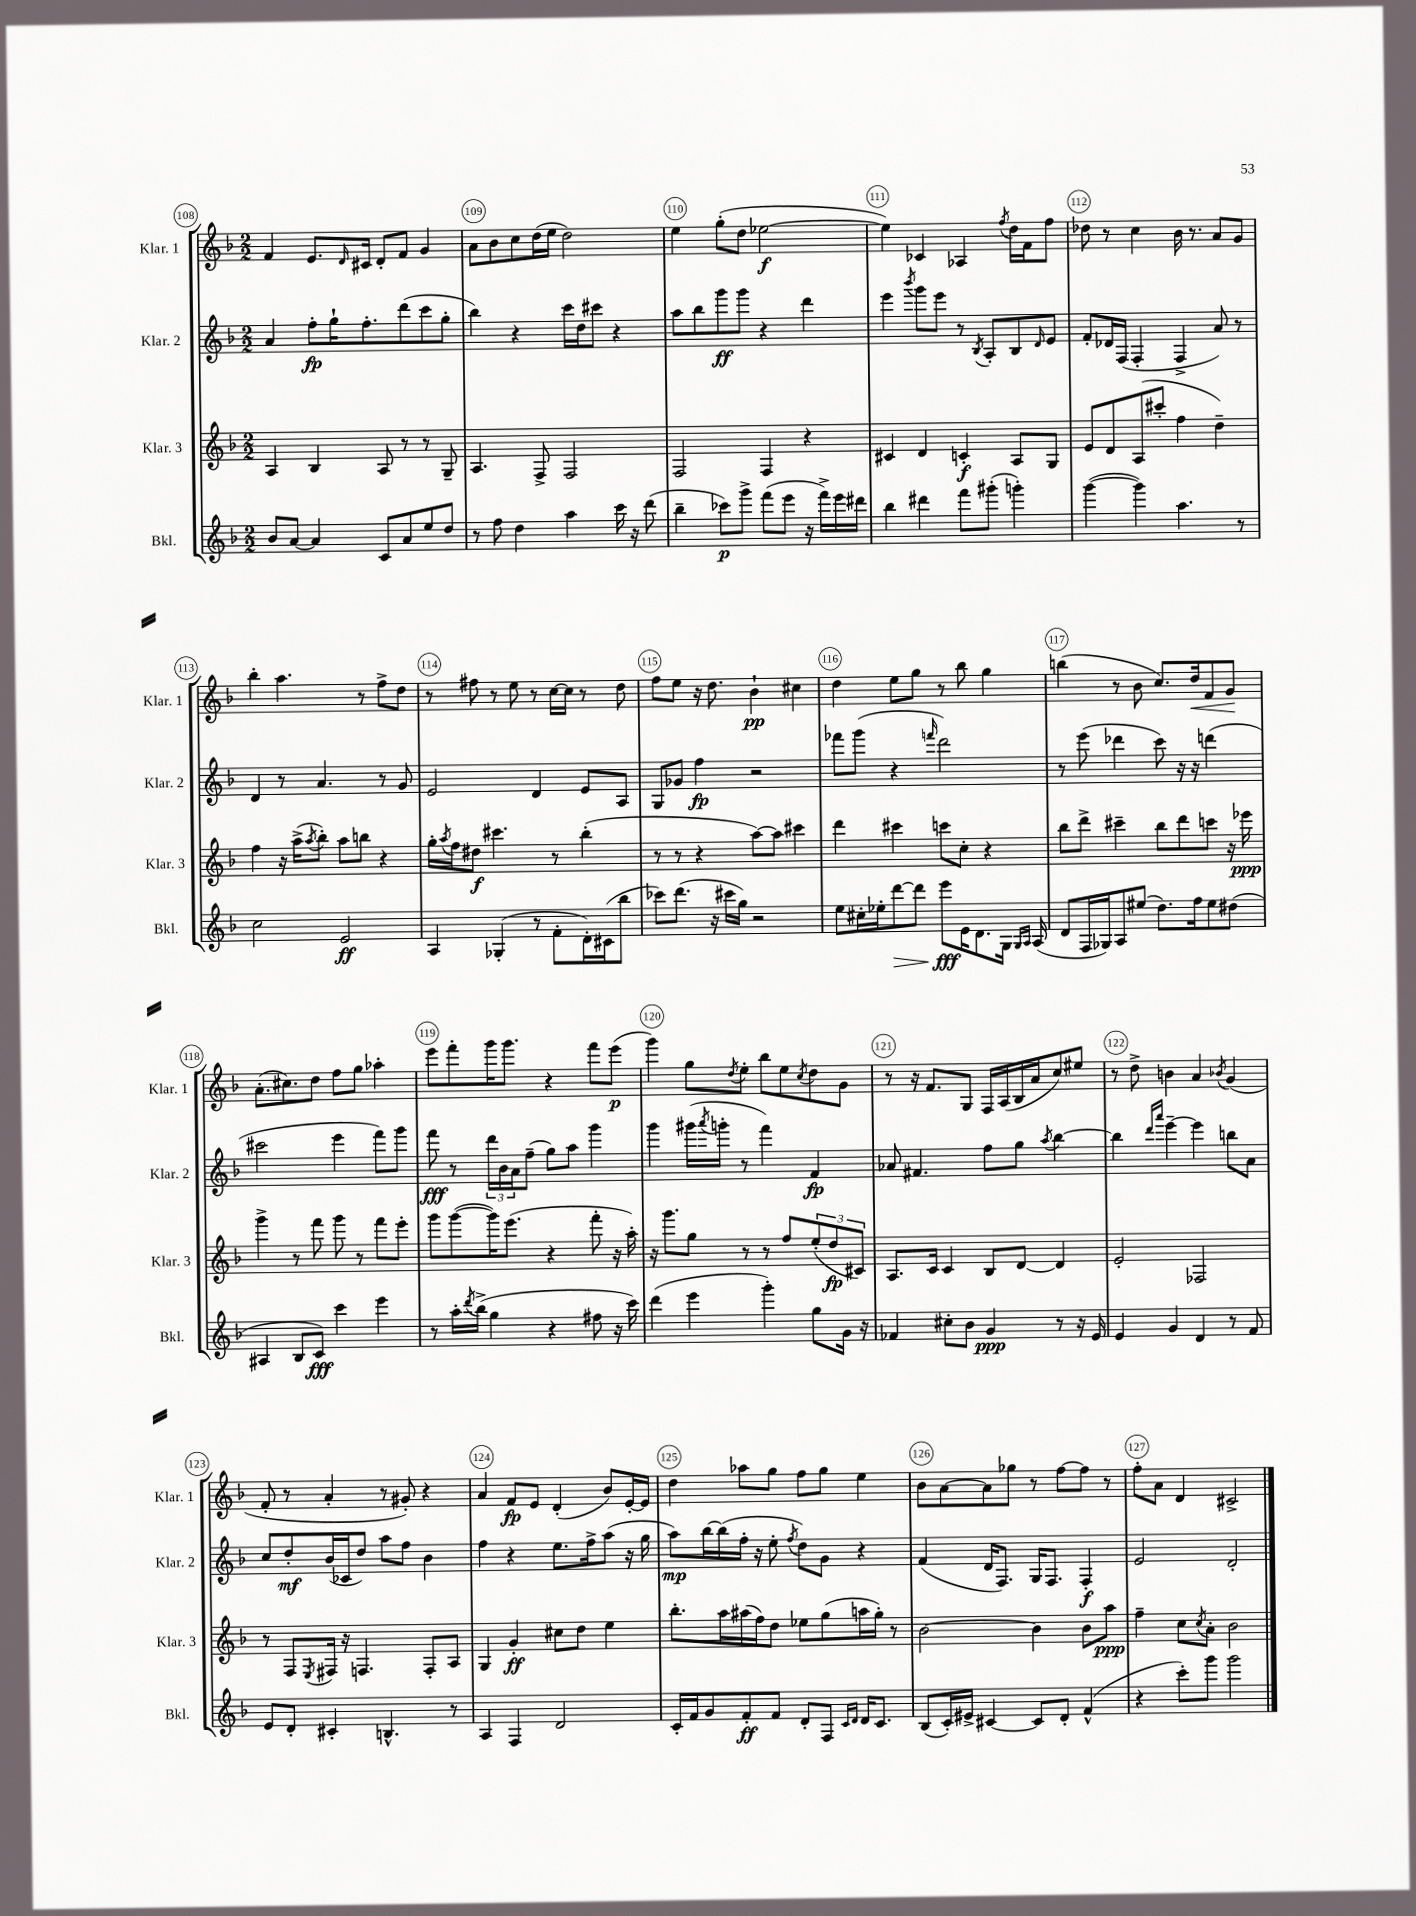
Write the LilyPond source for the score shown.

<<
\new StaffGroup <<
\new Staff = "s0" \with { instrumentName = "Klar. 1" shortInstrumentName = "Klar. 1" } {
    \clef treble \key f \major \numericTimeSignature \time 2/2
    f'4 e'8. \grace { d'16 } cis'16 d'8-. f'8 g'4 |
    a'8 bes'8 c''8 d''16( e''16 d''2) |
    e''4 g''8-.( d''8 ees''2~\f |
    ees''4) ces'4 aes4 \acciaccatura { f''8 } d''16 f'16 f''8 |
    des''8 r8 c''4 bes'16 r8. a'8 g'8 |
    bes''4-. a''4. r8 f''8-> d''8 |
    r8 fis''8 r8 e''8 r8 c''16~ c''16 r8 d''8 |
    f''8 e''8 r16 d''8. bes'4-!\pp cis''4 |
    d''4 e''8 g''8 r8 bes''8 g''4 |
    b''4( r8 bes'8 c''8.) d''16\< f'8 g'8\! |
    a'8.-.( cis''8.) d''8 f''8 g''8 aes''4-. |
    e'''8 f'''8-. g'''16 g'''8. r4 f'''8 e'''8\p( |
    g'''4) g''8 \acciaccatura { d''8 } e''8-. bes''8 e''8 \acciaccatura { c''8 } d''8 g'8 |
    r8 r16 f'8. g8 f16 a16( bes16 a'16 c''8) eis''8 |
    r8 d''8-> b'4 a'4 \acciaccatura { bes'8 } g'4( |
    f'8-. r8 a'4-. r8 gis'8-.) r4 |
    a'4 f'8\fp e'8 d'4-.( bes'8) e'16~-. e'16 |
    d''4 aes''8 g''8 f''8 g''8 e''4 |
    bes'8 a'8~ a'8 ges''8 r8 f''8~ f''8 r8 |
    f''8-. a'8 d'4 cis'2-> \bar "|." |
}
\new Staff = "s1" \with { instrumentName = "Klar. 2" shortInstrumentName = "Klar. 2" } {
    \clef treble \key f \major \numericTimeSignature \time 2/2
    a'4 f''8-.\fp g''16-! f''8.-. d'''8( c'''8 g''8-. |
    bes''4) r4 c'''16 d''16 cis'''8 r4 |
    a''8 bes''8 g'''8\ff g'''8 r4 d'''4 |
    e'''4 \acciaccatura { bes'''8 } g'''8 e'''8 r8 \acciaccatura { bes8 } a8-. bes8 \grace { d'16 } e'8 |
    f'8-. des'16 f16( f4-. f4-> a'8) r8 |
    d'4 r8 a'4. r8 g'8 |
    e'2 d'4 e'8 a8 |
    g8 ges'8 f''4\fp r2 |
    fes'''8 g'''8( r4 \grace { f'''16 } d'''2) |
    r8 e'''8( des'''4 c'''8) r16 r16 d'''4( |
    cis'''2 e'''4 f'''8) g'''8 |
    f'''8\fff r8 \tuplet 3/2 { d'''16 bes'16 a'16 } f''8--( g''8) a''8 g'''4 |
    g'''4 gis'''16( \acciaccatura { a'''8 } g'''16-. r8 f'''4) f'4\fp |
    aes'8 fis'4. f''8 g''8 \acciaccatura { a''8 } bes''4~ |
    bes''4 \grace { d'''16 a'''16 } e'''4~-- e'''4 b''8 a'8 |
    c''8 d''8-.\mf bes'16( ces'16 d''8) a''8 f''8 bes'4 |
    f''4 r4 e''8. f''16-> a''8( r16 g''16 |
    a''8\mp) bes''16~ bes''16( f''16-. r16 e''8-. \acciaccatura { f''8 } d''8) g'8 r4 |
    f'4( d'16 f8.) g16 f8. f4-.\f |
    e'2 d'2-. \bar "|." |
}
\new Staff = "s2" \with { instrumentName = "Klar. 3" shortInstrumentName = "Klar. 3" } {
    \clef treble \key f \major \numericTimeSignature \time 2/2
    a4 bes4 a8 r8 r8 g8-- |
    a4. f8-> f2 |
    f2 f4 r4 |
    cis'4 d'4 c'4-.\f a8 g8 |
    e'8 d'8 a8( cis'''8-. f''4 d''4--) |
    f''4 r16 a''16->( \acciaccatura { a''8 } bes''8-.) a''8 b''8 r4 |
    g''16-. \acciaccatura { a''8 } f''16 dis''8\f cis'''4. r8 bes''4-.( |
    r8 r8 r4 a''8~) a''8 cis'''4 |
    d'''4 cis'''4 c'''8 c''8-. r4 |
    bes''8 d'''8-> cis'''4-- bes''8 d'''8 c'''8 r16 ees'''16\ppp |
    g'''4-> r8 f'''8 g'''8 r8 f'''8 e'''8-. |
    g'''8 g'''8~( g'''16) e'''8.( r4 f'''8-. r16 a''16-.) |
    r16 g'''8. g''8 r8 r8 f''8 \tuplet 3/2 { e''8-.( d''8\fp cis'8) } |
    a8. c'16 c'4 bes8 d'8~ d'4 |
    e'2-. fes2 |
    r8 f8 \acciaccatura { e8 } fis16 r16 f4. f8-. a8 |
    g4 g'4-.\ff cis''8 d''8 e''4 |
    bes''8.-. a''16 ais''16( f''16) d''8 ees''8 g''8( a''16 g''16-.) r8 |
    bes'2~ bes'4 bes'8 a''8\ppp |
    f''4-- c''8 \acciaccatura { c''8 } a'8-. bes'2 \bar "|." |
}
\new Staff = "s3" \with { instrumentName = "Bkl." shortInstrumentName = "Bkl." } {
    \clef treble \key f \major \numericTimeSignature \time 2/2
    bes'8 a'8~ a'4 c'8 a'8 e''8 d''8 |
    r8 f''8 d''4 a''4 c'''16 r16 d'''8( |
    bes''4-- ces'''8\p) g'''8-> f'''8( e'''8 r16 f'''16->) e'''16 dis'''16 |
    bes''4 dis'''4 f'''8 gis'''8-.( g'''4-.) |
    g'''4~( g'''4) a''4. r8 |
    c''2 e'2\ff |
    a4 ges4-.( r8 f'8-. d'16-.) cis'16( bes''8 |
    ces'''8) d'''8.( r16 cis'''16 g''16) r2 |
    e''8 cis''16-. ees''16-. d'''8~\> d'''8 e'''8\fff\! e'16 d'8. g16 \grace { g16 a16 } a16( |
    d'8 f16 ges16) a8 eis''8( d''8.) f''16 eis''8 dis''8( |
    ais4 bes8 c'8\fff) c'''4 e'''4 |
    r8 a''16-. \acciaccatura { d'''8 } bes''16->( g''4 r4 fis''8 r16 c'''16) |
    d'''4( e'''4 g'''4-.) g''8 g'16 r16 |
    fes'4 cis''8-. bes'8 g'4\ppp r8 r16 e'16 |
    e'4 g'4 d'4 r8 f'8 |
    e'8 d'8-. cis'4-. b4.-^ r8 |
    a4 f4 d'2 |
    c'16-. f'16 g'8 f'8-.\ff f'8 d'8-. f8 \grace { c'16 d'16 } d'16 c'8. |
    bes8( c'16-.) eis'16-> cis'4~ cis'8 d'8-. f'4-^( |
    r4 c'''8-.) g'''8 g'''2 \bar "|." |
}
>>
>>
\layout { \context { \Score currentBarNumber = #108 \override BarNumber.break-visibility = ##(#f #t #t) barNumberVisibility = #all-bar-numbers-visible \override BarNumber.stencil = #(make-stencil-circler 0.1 0.3 ly:text-interface::print) } }
